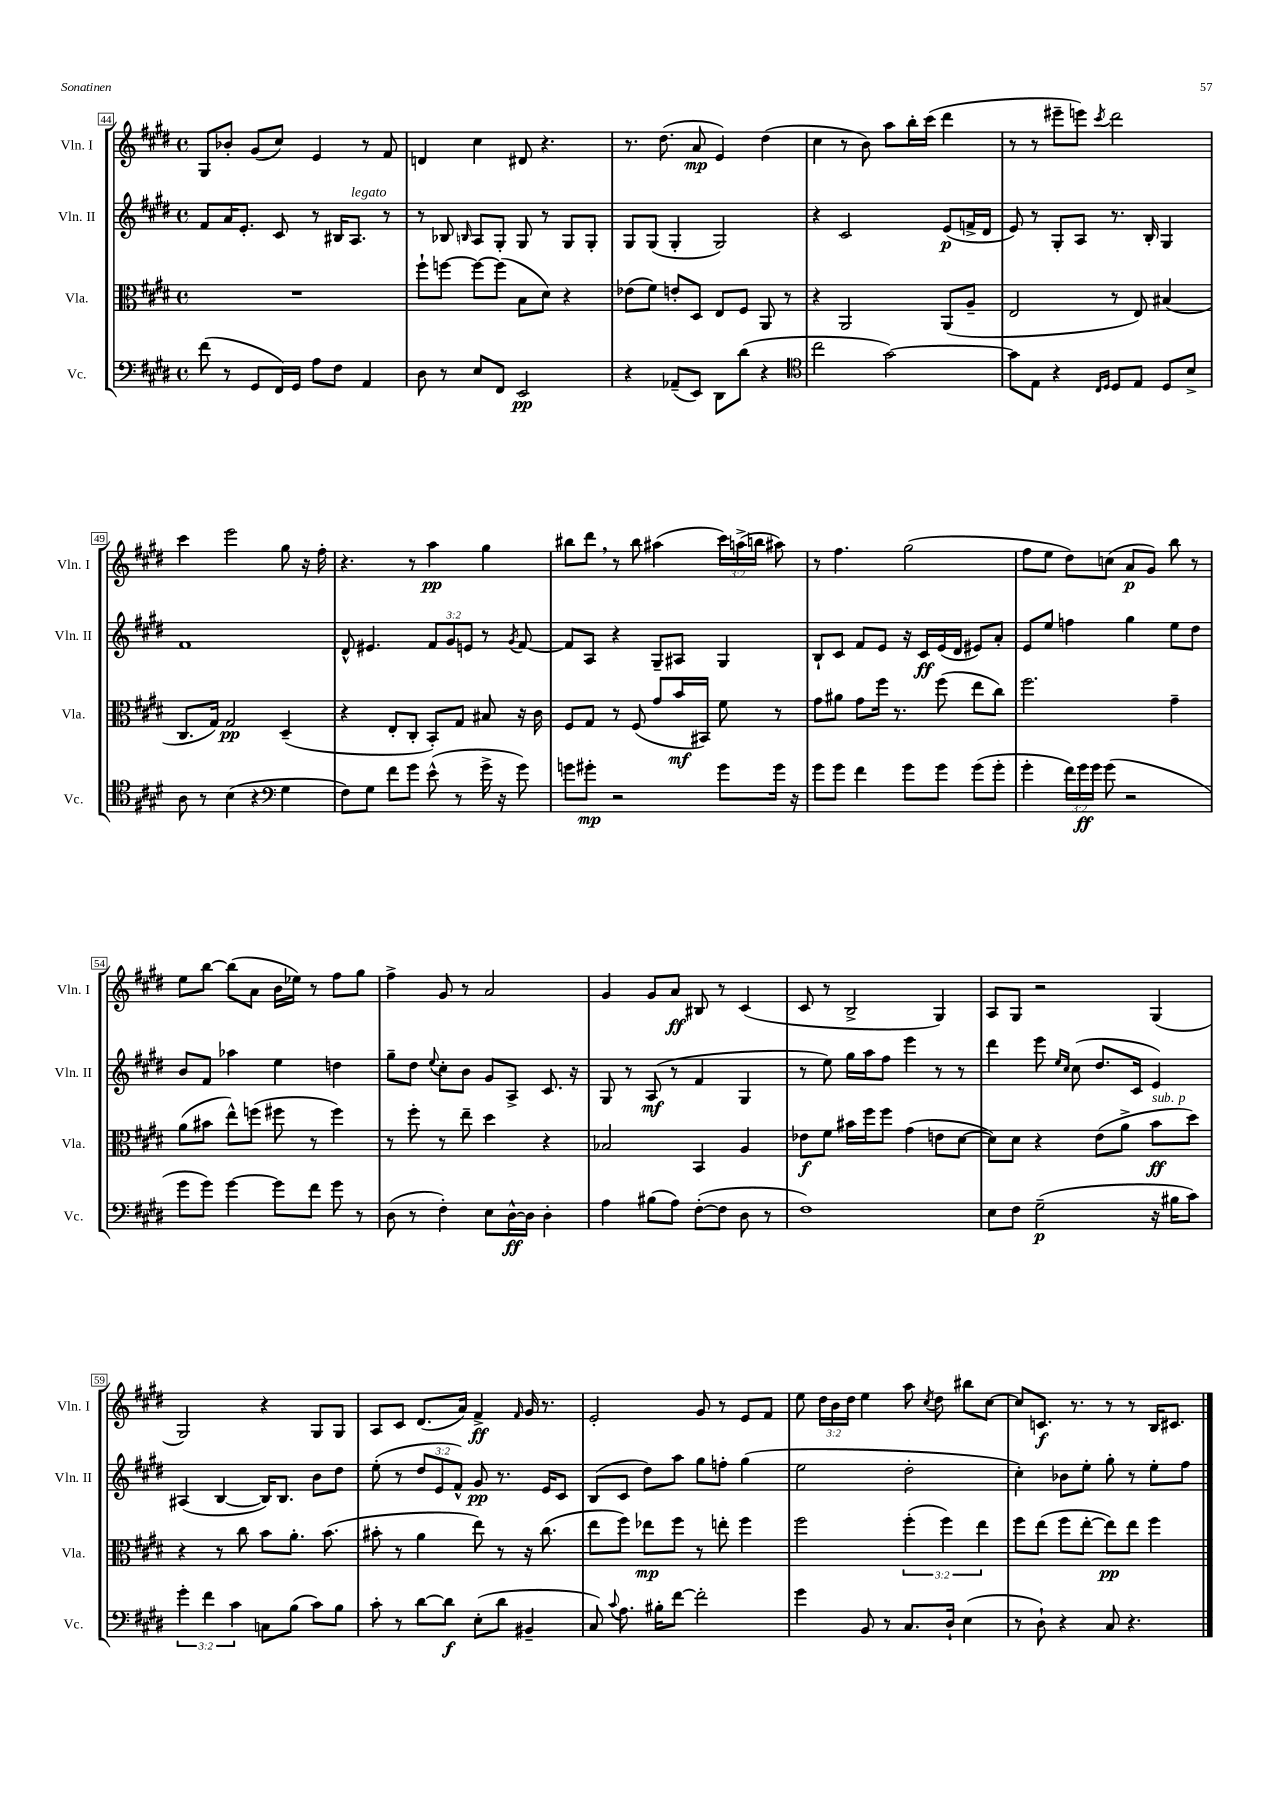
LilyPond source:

<<
\new StaffGroup <<
\new Staff = "s0" \with { instrumentName = "Vln. I" shortInstrumentName = "Vln. I" } {
    \clef treble \key e \major \defaultTimeSignature \time 4/4 \override Staff.TupletNumber.text = #tuplet-number::calc-fraction-text
    \autoBeamOff gis8[ bes'8]-. gis'8[( cis''8]) e'4 r8 fis'8 |
    d'4 cis''4 dis'8 r4. |
    r8. dis''8.( a'8\mp e'4) dis''4( |
    cis''4 r8 b'8) a''8[ b''16-. cis'''16]( dis'''4 |
    r8 r8 eis'''8[-- e'''8]) \acciaccatura { cis'''8 } dis'''2 |
    cis'''4 e'''2 gis''8 r16 fis''16-. |
    r4. r8 a''4\pp gis''4 |
    bis''8[ dis'''8] \breathe r8 bis''8 ais''4( \tuplet 3/2 { cis'''16[) a''16->( b''16] } ais''8) |
    r8 fis''4. gis''2( |
    fis''8[ e''8] dis''8[) c''8]( a'8[\p gis'8]) b''8 r8 |
    e''8[ b''8]~ b''8[( a'8] b'16[ ees''16]) r8 fis''8[ gis''8] |
    fis''4-> gis'8 r8 a'2 |
    gis'4 gis'8[ a'8]\ff bis8 r8 cis'4( |
    cis'8 r8 b2-> gis4) |
    a8[ gis8] r2 gis4( |
    gis2) r4 gis8[ gis8] |
    a8[ cis'8] dis'8.[( a'16]) fis'4->\ff \grace { fis'16 } gis'16 r8. |
    e'2-. gis'8 r8 e'8[ fis'8] |
    e''8 \tuplet 3/2 { dis''16[ b'16 dis''16] } e''4 a''8 \acciaccatura { cis''8 } dis''8 bis''8[ cis''8]~ |
    cis''8[ c'8.]\f r8. r8 r8 b16[ cis'8.] \bar "|." |
}
\new Staff = "s1" \with { instrumentName = "Vln. II" shortInstrumentName = "Vln. II" } {
    \clef treble \key e \major \defaultTimeSignature \time 4/4 \override Staff.TupletNumber.text = #tuplet-number::calc-fraction-text
    \autoBeamOff fis'8[ a'16 e'8.]-. cis'8 r8 bis16[ a8.]^\markup { \italic "legato" } r8 |
    r8 bes8 \grace { b16 } a8[ gis8]-. gis8 r8 gis8[ gis8]-. |
    gis8[ gis8]( gis4-. gis2) |
    r4 cis'2 e'8[\p( f'16-> dis'16] |
    e'8) r8 gis8[-. a8] r8. b16-. gis4 |
    fis'1 |
    dis'8-^ eis'4. \tuplet 3/2 { fis'8[ gis'8 e'8] } r8 \acciaccatura { gis'8 } fis'8~ |
    fis'8[ a8] r4 gis8[-- ais8] gis4 |
    b8[-! cis'8] fis'8[ e'8] r16 cis'16[\ff e'16( dis'16] eis'8[) a'8]-. |
    e'8[ e''8] f''4 gis''4 e''8[ dis''8] |
    b'8[ fis'8] aes''4 e''4 d''4 |
    gis''8[-- dis''8] \appoggiatura { e''8 } cis''8[-. b'8] gis'8[ a8]-> cis'8. r16 |
    gis8 r8 a8\mf( r8 fis'4 gis4 |
    r8 e''8) gis''16[ a''16 fis''8] e'''4 r8 r8 |
    dis'''4 e'''8 \grace { e''16[ cis''16] } cis''8( dis''8.[ cis'16] e'4) |
    ais4( b4~ b16[) b8.] b'8[ dis''8] |
    e''8-.( r8 \tuplet 3/2 { dis''8[ e'8 fis'8]-^) } gis'8\pp r8. e'16[ cis'8] |
    b8[( cis'8] dis''8[) a''8] gis''8[ f''8]-. gis''4( |
    e''2 dis''2-. |
    cis''4-.) bes'8[ e''8]-. gis''8-. r8 e''8[-. fis''8] \bar "|." |
}
\new Staff = "s2" \with { instrumentName = "Vla." shortInstrumentName = "Vla." } {
    \clef alto \key e \major \defaultTimeSignature \time 4/4 \override Staff.TupletNumber.text = #tuplet-number::calc-fraction-text
    \autoBeamOff R1 |
    fis''8[-! f''8]~ f''8[~ f''8]( b8[ dis'8]) r4 |
    ees'8[( fis'8]) e'8[-. dis8] e8[ fis8] a,8 r8 |
    r4 a,2 a,8[( a8]-- |
    e2 r8 e8) bis4( |
    cis8.[ gis16]) gis2\pp dis4--( |
    r4 e8[-. cis8]-. b,8[-.) gis8] bis8 r16 cis'16 |
    fis8[ gis8] r8 fis8( gis'8[ b'16\mf bis,16]) fis'8 r8 |
    gis'8[ ais'8] gis'8[ fis''16] r8. fis''8( e''8[ cis''8]) |
    fis''2. gis'4-- |
    a'8[( bis'8] e''8[-^) f''8]( fis''8 r8 fis''4) |
    r8 fis''8-. r8 e''8-- dis''4 r4 |
    bes2 b,4 a4 |
    ees'8[\f fis'8] bis'16[ fis''16 fis''8] gis'4( e'8[ dis'8]~ |
    dis'8[) dis'8] r4 e'8[( a'8]-> b'8[\ff^\markup { \italic "sub. p" } dis''8]) |
    r4 r8 cis''8 b'8[ a'8.]-. b'8.( |
    bis'8-. r8 a'4 e''8) r8 r16 cis''8.( |
    e''8[ fis''8]) ees''8[\mp fis''8] r8 e''8-. fis''4 |
    fis''2 \tuplet 3/2 { fis''4-.( fis''4) e''4 } |
    fis''8[ e''8]( fis''8[ e''8]~-. e''8[\pp) e''8] fis''4 \bar "|." |
}
\new Staff = "s3" \with { instrumentName = "Vc." shortInstrumentName = "Vc." } {
    \clef bass \key e \major \defaultTimeSignature \time 4/4 \override Staff.TupletNumber.text = #tuplet-number::calc-fraction-text
    \autoBeamOff fis'8( r8 gis,8[ fis,16) gis,16] a8[ fis8] a,4 |
    dis8 r8 e8[ fis,8] e,2\pp |
    r4 aes,8[--( e,8]) dis,8[ dis'8]( r4 |
    \clef tenor cis''2 gis'2~) |
    gis'8[ e8] r4 \grace { cis16[ dis16] } dis8[ e8] dis8[ b8]-> |
    a8 r8 b4( r4 \clef bass gis4 |
    fis8[) gis8] fis'8[ gis'8] e'8-^( r8 gis'16-> r16 gis'8) |
    g'8[ gis'8]-.\mp r2 gis'8[ gis'16] r16 |
    gis'8[ gis'8] fis'4 gis'8[ gis'8] gis'8[( gis'8]-. |
    gis'4-. \tuplet 3/2 { fis'16[) gis'16\ff gis'16] } gis'8( r2 |
    gis'8[ gis'8]) gis'4~ gis'8[ fis'8] gis'8 r8 |
    dis8( r8 fis4-.) e8[ dis16~-^\ff dis16] dis4-. |
    a4 bis8[( a8]) fis8[~-.( fis8] dis8 r8 |
    fis1) |
    e8[ fis8] gis2--\p( r16 bis16[ cis'8]) |
    \tuplet 3/2 { gis'4-. fis'4 cis'4 } c8[ b8]( cis'8[) b8] |
    cis'8-. r8 dis'8[~ dis'8]\f e8[-.( dis'8] bis,4-- |
    cis8) \appoggiatura { cis'8 } a8. bis16[-. fis'8]~ fis'2-. |
    gis'4 b,8 r8 cis8.[ dis16]-! e4( |
    r8 dis8-!) r4 cis8 r4. \bar "|." |
}
>>
>>
\layout { \context { \Score currentBarNumber = #44 \override BarNumber.stencil = #(make-stencil-boxer 0.1 0.3 ly:text-interface::print) } }
